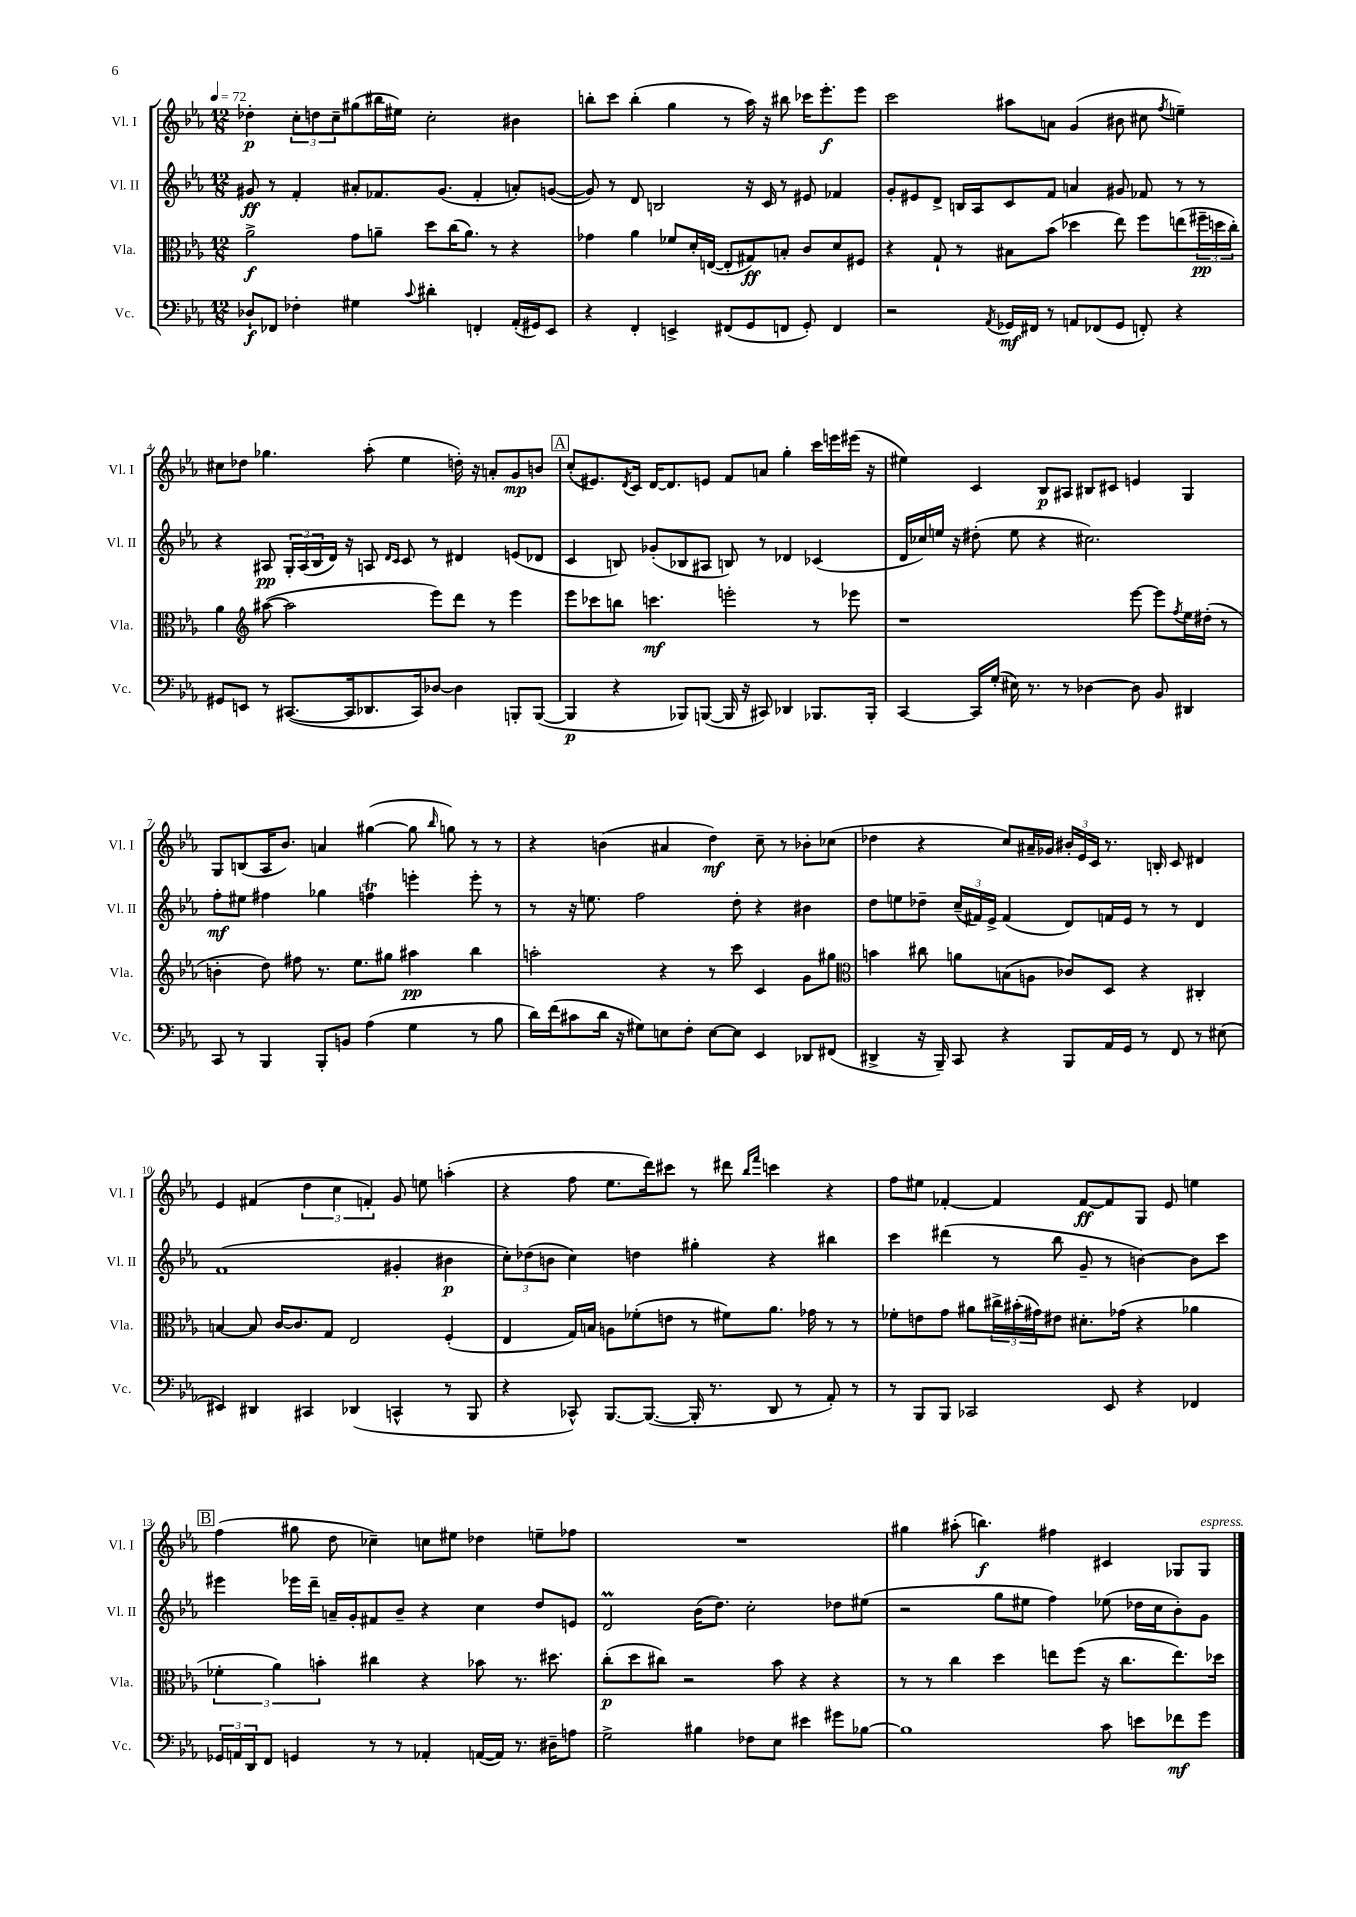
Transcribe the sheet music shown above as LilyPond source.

<<
\new StaffGroup <<
\new Staff = "s0" \with { instrumentName = "Vl. I" shortInstrumentName = "Vl. I" } {
    \clef treble \key ees \major \numericTimeSignature \time 12/8 \tempo 4 = 72
    des''4-.\p \tuplet 3/2 { c''8-. d''8 c''8-- } gis''8( bis''16 eis''16) c''2-. bis'4 |
    b''8-. c'''8 b''4-.( g''4 r8 aes''16) r16 bis''8 ces'''16 ees'''8.-.\f ees'''8 |
    c'''2 ais''8 a'8 g'4( bis'8 cis''8 \acciaccatura { f''8 } e''4--) |
    cis''8 des''8 ges''4. aes''8-.( ees''4 d''16-.) r16 a'8-. g'8\mp b'8 |
    \mark \markup { \box "A" } c''8-.( eis'8.) \acciaccatura { d'8 } c'16 d'16~ d'8. e'8 f'8 a'8 g''4-. c'''16 e'''16 eis'''16( r16 |
    eis''4) c'4 bes8\p ais8 bis8 cis'8 e'4 g4 |
    g8 b8( aes16 bes'8.) a'4 gis''4~( gis''8 \grace { bes''16 } g''8) r8 r8 |
    r4 b'4( ais'4 d''4\mf) c''8-- r8 bes'8-. ces''8( |
    des''4 r4 c''8) ais'16-- ges'16 \tuplet 3/2 { bis'16-. ees'16 c'16 } r8. b16-. c'8 dis'4 |
    ees'4 fis'4( \tuplet 3/2 { d''4 c''4 f'4-.) } g'8 e''8 a''4-.( |
    r4 f''8 ees''8. d'''16) cis'''8 r8 dis'''8 \grace { bes''16 f'''16 } c'''4 r4 |
    f''8 eis''8 fes'4~-. fes'4 fes'8~\ff fes'8 g8 ees'8 e''4 |
    \mark \markup { \box "B" } f''4( gis''8 d''8 ces''4--) c''8 eis''8 des''4 e''8-- fes''8 |
    R1. |
    gis''4 ais''8-.( b''4.\f) fis''4 cis'4 ges8 ges8^\markup { \italic "espress." } \bar "|." |
}
\new Staff = "s1" \with { instrumentName = "Vl. II" shortInstrumentName = "Vl. II" } {
    \clef treble \key ees \major \numericTimeSignature \time 12/8
    gis'8\ff r8 f'4-. ais'8-. fes'8. gis'8.( fes'4-. a'8-.) g'8~( |
    g'8) r8 d'8 b2 r16 c'16 r8 eis'8 fes'4 |
    g'8-. eis'8 d'8-> b16 aes16 c'8 f'8 a'4 gis'8 fes'8 r8 r8 |
    r4 ais8\pp \tuplet 3/2 { g16-. ais16( bes16 } d'16) r16 a8 \grace { d'16 c'16 } c'8 r8 dis'4 e'8( des'8 |
    \mark \markup { \box "A" } c'4 b8) ges'8-.( bes8 ais8 b8) r8 des'4 ces'4( |
    d'16 ces''16) e''16 r16 dis''8-.( e''8 r4 cis''2.) |
    f''8-.\mf eis''8 fis''4 ges''4 f''4\trill e'''4-. e'''8-. r8 |
    r8 r16 e''8. f''2 d''8-. r4 bis'4 |
    d''8 e''8 des''8-- \tuplet 3/2 { c''16--( fis'16) ees'16-> } fis'4( d'8) f'16 ees'16 r8 r8 d'4 |
    f'1( gis'4-. bis'4\p |
    \tuplet 3/2 { c''8-.) des''8( b'8 } c''4) d''4 gis''4-. r4 bis''4 |
    c'''4 dis'''4( r8 bes''8 g'8-- r8 b'4~) b'8 c'''8 |
    \mark \markup { \box "B" } eis'''4 ees'''16 d'''16-- a'16-- g'16-. fis'8 bes'8-- r4 c''4 d''8 e'8 |
    d'2\prall bes'16( d''8.) c''2-. des''8 eis''8( |
    r2 g''8 eis''8 f''4) ees''8( des''16 c''16 bes'8-.) g'8 \bar "|." |
}
\new Staff = "s2" \with { instrumentName = "Vla." shortInstrumentName = "Vla." } {
    \clef alto \key ees \major \numericTimeSignature \time 12/8
    aes'2->\f g'8 a'8-- d''8 c''16( a'8.) r8 r4 |
    ges'4 aes'4 fes'8 d'16-. e16~( e8-. gis8\ff) b8-. c'8 d'8 fis8 |
    r4 g8-! r8 bis8 bes'8( des''4 ees''8) f''8 e''8( \tuplet 3/2 { fis''16--\pp d''16 c''16-.) } |
    aes'4 \clef treble ais''8~( ais''2 ees'''8) d'''8 r8 ees'''4 |
    \mark \markup { \box "A" } ees'''8 ces'''8 b''8 c'''4.\mf e'''2-. r8 ees'''8 |
    r1 ees'''8~ ees'''8 \acciaccatura { f''8 } ees''16 dis''16-.( r8 |
    b'4-. d''8) fis''8 r8. ees''8. gis''8 ais''4\pp bes''4 |
    a''2-. r4 r8 c'''8 c'4 g'8 gis''8 |
    \clef alto b'4 cis''8 a'8 b8( a8 ces'8) d8 r4 cis4-. |
    b4~ b8 c'16~ c'8. g8 ees2 f4-.( |
    ees4 g16) b16 a8 fes'8-.( e'8 r8 fis'8) aes'8. ges'16 r8 r8 |
    fes'8-. e'8 g'8 ais'8 \tuplet 3/2 { cis''16-> bis'16-.( gis'16) } eis'8 dis'8.-. ges'16( r4 aes'4 |
    \mark \markup { \box "B" } \tuplet 3/2 { fes'4-. aes'4) b'4-. } cis''4 r4 bes'8 r8. dis''8. |
    c''8-.\p( d''8 cis''8) r2 bes'8 r4 r4 |
    r8 r8 c''4 d''4 e''8 f''8( r16 c''8. e''8.) des''16 \bar "|." |
}
\new Staff = "s3" \with { instrumentName = "Vc." shortInstrumentName = "Vc." } {
    \clef bass \key ees \major \numericTimeSignature \time 12/8
    des8-!\f fes,8 fes4-. gis4 \appoggiatura { c'8 } dis'4-. f,4-. aes,16-.( gis,16) ees,8 |
    r4 f,4-. e,4-> fis,8( g,8 f,8 g,8-.) f,4 |
    r2 \acciaccatura { aes,8 } ges,16\mf fis,16 r8 a,8 fes,8( ges,8 f,8-.) r4 |
    gis,8 e,8 r8 cis,8.~( cis,16 des,8. cis,16) des8~ des4 b,,8-. b,,8~( |
    \mark \markup { \box "A" } b,,4\p r4 bes,,8) b,,8~( b,,16 r16 cis,8) des,4 bes,,8. bes,,16-. |
    c,4~ c,16 g16-.( eis16) r8. r8 des4~ des8 bes,8 dis,4 |
    c,8 r8 bes,,4 bes,,8-. b,8 aes4( g4 r8 bes8 |
    d'16) f'16( cis'8 d'16 r16 gis8) e8 f8-. e8~ e8 ees,4 des,8 fis,8( |
    dis,4-> r16 bes,,16--) c,8 r4 bes,,8 aes,16 g,16 r8 f,8 r8 eis8( |
    eis,4) dis,4 cis,4 des,4( c,4-^ r8 bes,,8 |
    r4 ces,8-^) bes,,8.~ bes,,8.~( bes,,16-. r8. d,8 r8 aes,8-.) r8 |
    r8 bes,,8 bes,,8 ces,2 ees,8 r4 fes,4 |
    \mark \markup { \box "B" } \tuplet 3/2 { ges,16 a,16 d,16 } f,8 g,4 r8 r8 aes,4-. a,16~( a,16) r8. dis16-- a8 |
    g2-> bis4 fes8 ees8 eis'4 gis'8 bes8~ |
    bes1 c'8 e'8 fes'8\mf g'8 \bar "|." |
}
>>
>>
